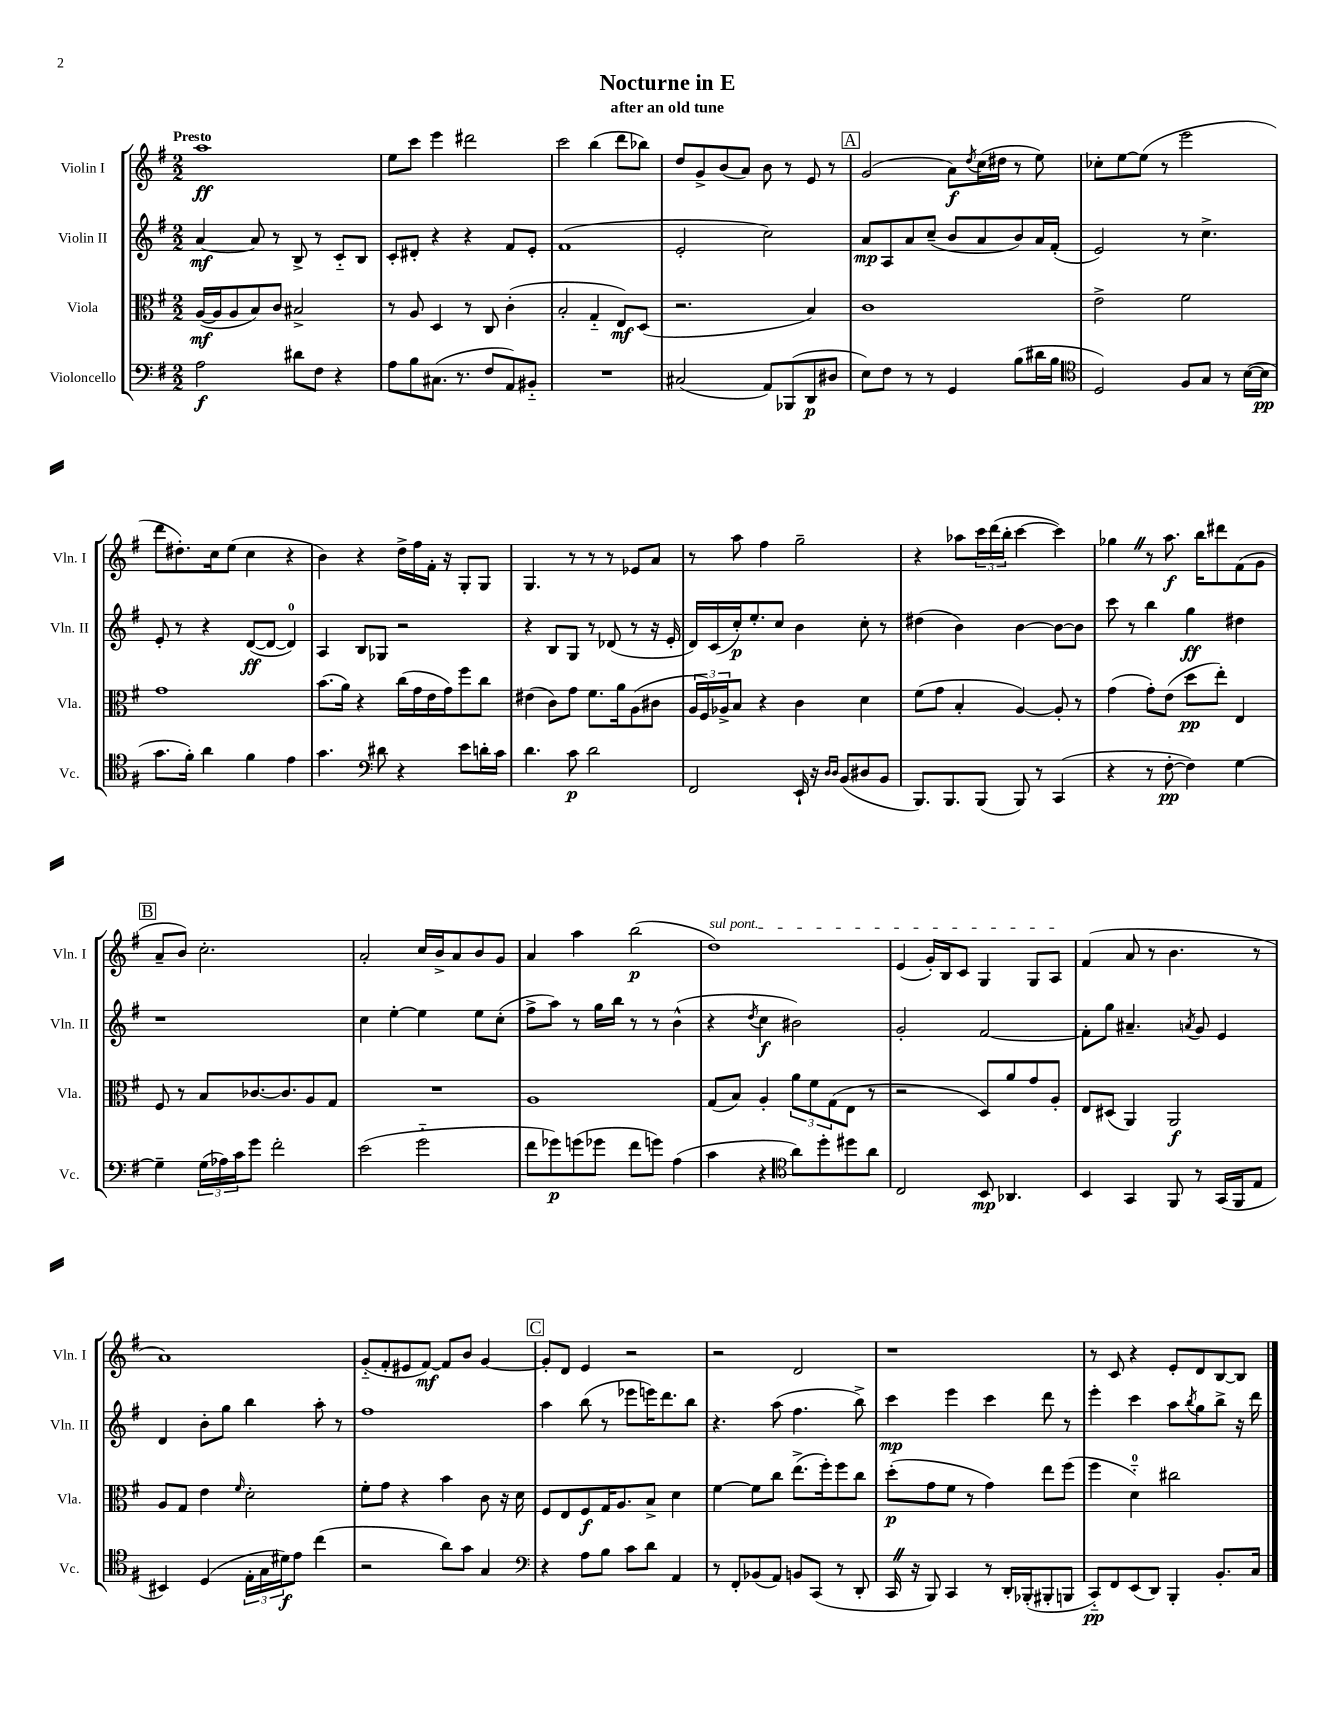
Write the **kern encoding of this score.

**kern	**kern	**kern	**kern
*staff4	*staff3	*staff2	*staff1
*clefF4	*clefC3	*clefG2	*clefG2
*k[f#]	*k[f#]	*k[f#]	*k[f#]
*M2/2	*M2/2	*M2/2	*M2/2
2A	([16A	[4a	1aa
.	16A]	.	.
.	8A	.	.
.	8B)	8a]	.
.	8c	8r	.
8d#	2B#^	8B^	.
8F#	.	8r	.
4r	.	8c'~	.
.	.	8B	.
=	=	=	=
8A	8r	8c'	8ee
8B	8A	8d#'	8ccc
(8.C#	4D	4r	4eee
8.r	.	.	.
.	8r	4r	2ddd#
8F#	8C	.	.
8AA)	(4c'	8f#	.
8BB#'~	.	8e'	.
=	=	=	=
1r	2B'	(1f#	2ccc
.	4G'~	.	(4bb
.	8E)	.	8ddd
.	(8D	.	8bb-)
=	=	=	=
(2C#	2.r	2e'	8dd
.	.	.	8g^
.	.	.	(8b
.	.	.	8a)
8AA)	.	2cc)	8b
(8BBB-	.	.	8r
8DD	4B)	.	8e
8D#	.	.	8r
=	=	=	=
8E)	1c	8a	(2g
8F#	.	8A	.
8r	.	8a	.
8r	.	(8cc~	.
4GG	.	8b	8a)
.	.	.	8qdd
.	.	8a	(16cc
.	.	.	16dd#
(8B	.	8b)	8r
16d#	.	16a	8ee)
16B	.	(16f#'	.
=	=	=	=
*clefC4	*	*	*
2D)	2e^	2e)	8cc-'
.	.	.	[8ee
.	.	.	(8ee]
.	.	.	8r
8F#	2f#	8r	2eee
8G	.	4.cc^	.
8r	.	.	.
([16B	.	.	.
16B]	.	.	.
=	=	=	=
8.g	1g	8e'	8ddd
.	.	8r	8.dd#')
16f#')	.	.	.
4a	.	4r	.
.	.	.	16cc
.	.	.	(8ee
4f#	.	([8d	4cc
.	.	8d_	.
4e	.	4d])	4r
=	=	=	=
4.g	(8.b	4A	4b)
.	16a)	.	.
.	4r	8B	4r
*clefF4	*	*	*
8d#	.	8G-	.
4r	(16cc	2r	16dd^
.	16g	.	16ff#
.	16e	.	16f#'
.	16g)	.	16r
8e	8ff#	.	8G'
16d'	8cc	.	8G
16c	.	.	.
=	=	=	=
4.d	(4e#	4r	4.G
.	8c)	8B	.
8c	8g	8G	8r
2d	8.f#	8r	8r
.	.	(8d-	8r
.	16a	.	.
.	(8A	8r	8e-
.	8c#	16r	8a
.	.	16e'	.
=	=	=	=
2FF#	24A	16d)	8r
.	24F#)	.	.
.	.	(16c	.
.	24A-^	.	.
.	8B	16cc')	8aa
.	.	8.ee'	.
.	4r	.	4ff#
.	.	8cc	.
16EE`	4c	4b	2gg~
16r	.	.	.
16qqD	.	.	.
16qqD	.	.	.
(8BB	.	.	.
8D#	4d	8cc'	.
8BB	.	8r	.
=	=	=	=
8.BBB)	(8f#	(4dd#	4r
.	8g	.	.
8.BBB	.	.	.
.	4B'	4b)	8aa-
(8BBB	.	.	24ccc
.	.	.	(24ddd
.	.	.	24bb'
8BBB)	[4A)	[4b	[4ccc
8r	.	.	.
(4CC	8A']	8b_	4ccc])
.	8r	8b]	.
=	=	=	=
4r	(4g	8ccc	4gg-
.	.	8r	.
8r	8g')	4bb	8r
[8F#'	(8e	.	8.aa
4F#])	8dd	4gg	.
.	.	.	16bb
.	8ee')	.	8ddd#
[4G	4E	4dd#	(8f#
.	.	.	8g
=	=	=	=
4G~]	8F#	1r	8a~
.	8r	.	8b)
(24G	8B	.	2.cc'
24A-)	.	.	.
24c	.	.	.
8g	[8.c-	.	.
2f#'	.	.	.
.	8.c-]	.	.
.	8A	.	.
.	8G	.	.
=	=	=	=
(2e	1r	4cc	2a'
.	.	[4ee'	.
2g'~	.	4ee]	16cc
.	.	.	16b^
.	.	.	8a
.	.	8ee	8b
.	.	(8cc'	8g
=	=	=	=
8f#	1A	8ff#^	4a
8g-)	.	8aa)	.
(8g	.	8r	4aa
8g-	.	16gg	.
.	.	16bb	.
8f#	.	8r	(2bb
8g)	.	8r	.
(4A	.	(4b^^	.
=	=	=	=
4c	(8G	4r	1dd)
.	8B)	.	.
.	.	8qdd	.
4r	4A'	4cc	.
*clefC4	*	*	*
8a)	12a	2b#)	.
.	12f#	.	.
8dd'	.	.	.
.	(12G	.	.
8dd#	8E	.	.
8a	8r	.	.
=	=	=	=
2C	2r	2g'	(4e
.	.	.	16g')
.	.	.	16B
.	.	.	8c
8BB	8D)	[2f#	4G
4.AA-	8a	.	.
.	8g	.	8G
.	8A'	.	8A
=	=	=	=
4BB	8E	8f#']	(4f#
.	(8D#	8gg	.
4GG	4AA)	4.a#~	8a
.	.	.	8r
8FF#	2AA	.	4.b
.	.	8qa	.
8r	.	8g	.
(16GG	.	4e	.
16FF#	.	.	.
8E	.	.	8r
=	=	=	=
4BB#)	8A	4d	1a)
.	8G	.	.
(4D	4e	8b'	.
.	.	8gg	.
.	16qqf#	.	.
24E'	2d'	4bb	.
24G	.	.	.
24d#)	.	.	.
8e	.	.	.
(4cc	.	8aa'	.
.	.	8r	.
=	=	=	=
2r	8f#'	1ff#	(8g'~
.	8g	.	8f#'
.	4r	.	8e#
.	.	.	[8f#)
8a)	4b	.	8f#]
8g	.	.	8b
4G	8c	.	[4g
.	16r	.	.
.	16d	.	.
=	=	=	=
*clefF4	*	*	*
4r	8F#	4aa	8g']
.	8E	.	8d
8A	8F#	(8bb	4e
8B	16G	8r	.
.	8.A	.	.
8c	.	8eee-	2r
8d	8B^	16eee)	.
.	.	8.ddd	.
4AA	4d	.	.
.	.	8bb	.
=	=	=	=
8r	[4f#	4.r	2r
8FF#'	.	.	.
(8BB-	8f#]	.	.
8AA)	8cc	(8aa	.
8BB	(8.ee^	4.ff#	2d
(8CC	.	.	.
.	16ff#')	.	.
8r	8ff#	.	.
8DD'	8cc	8bb^)	.
=	=	=	=
16CC	(8dd'	4ccc	1r
16r	.	.	.
8BBB)	8g	.	.
4CC	8f#	4eee	.
.	8r	.	.
8r	4g)	4ccc	.
16DD'	.	.	.
(16BBB-'	.	.	.
8BBB#'	8ee	8ddd	.
8BBB	(8ff#	8r	.
=	=	=	=
8CC'~)	4ff#	4eee'	8r
8FF#	.	.	8c
(8EE	4d'~)	4ccc	4r
8DD)	.	.	.
4BBB'	2cc#	8aa	8e'
.	.	8qbb	.
.	.	8gg	8d
8.BB'	.	8bb^	[8B
.	.	16r	8B]
16C	.	16ddd	.
==	==	==	==
*-	*-	*-	*-
